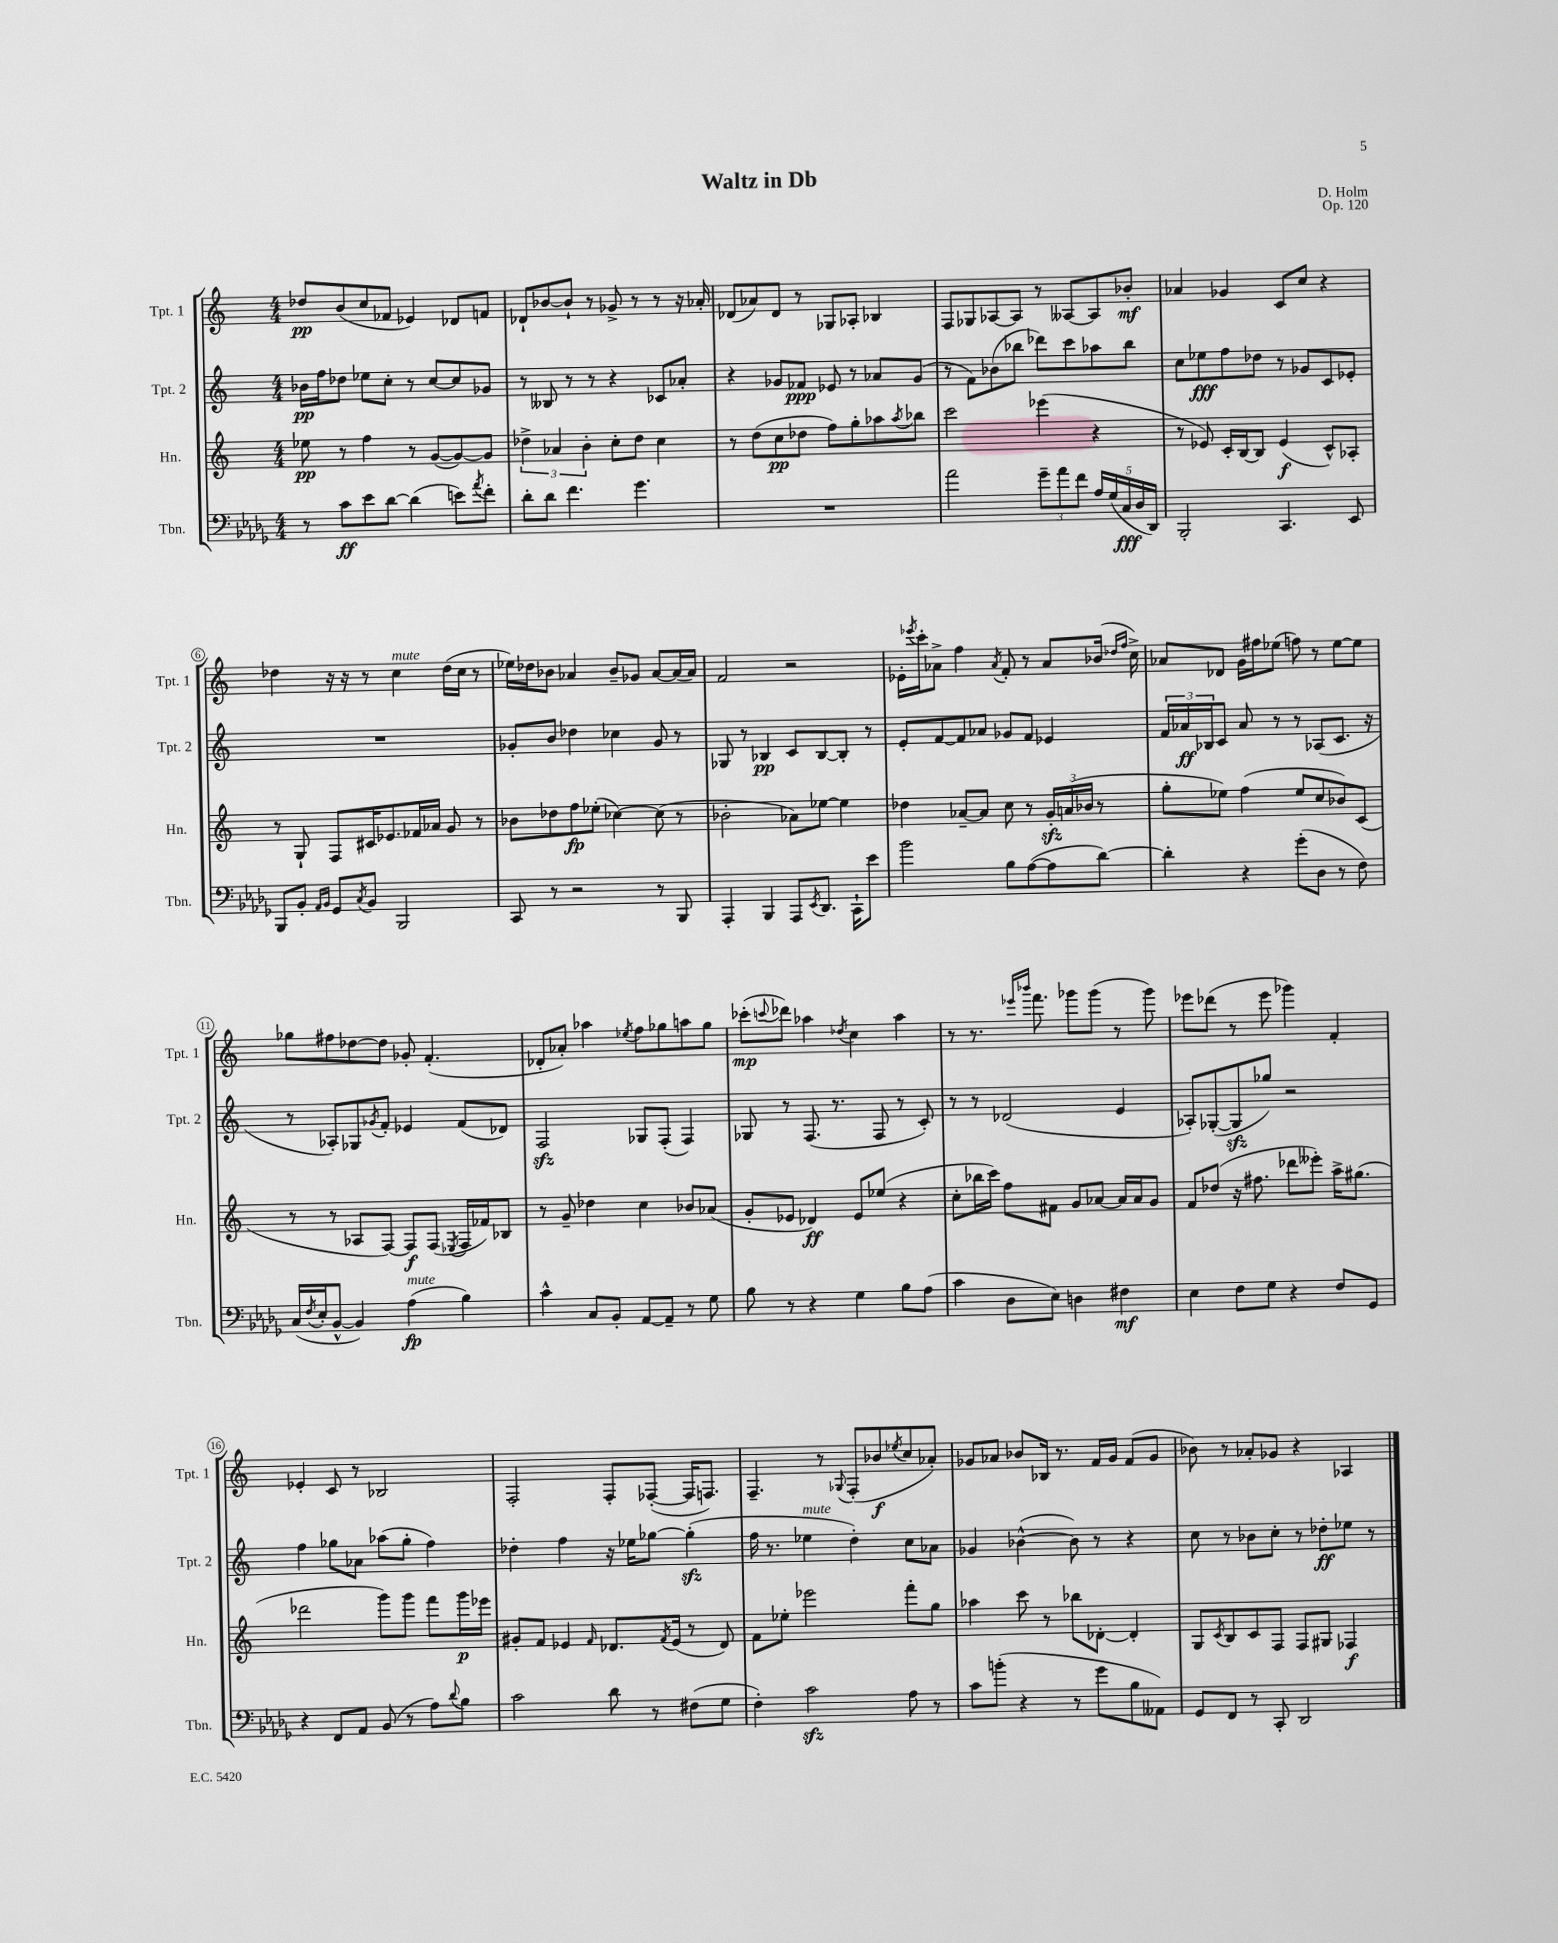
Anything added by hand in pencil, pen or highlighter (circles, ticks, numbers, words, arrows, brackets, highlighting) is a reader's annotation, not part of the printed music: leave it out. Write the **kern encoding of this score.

**kern	**dynam	**kern	**dynam	**kern	**dynam	**kern	**dynam
*part4	*part4	*part3	*part3	*part2	*part2	*part1	*part1
*staff4	*staff4	*staff3	*staff3	*staff2	*staff2	*staff1	*staff1
*I"Tbn.	*	*I"Hn.	*	*I"Tpt. 2	*	*I"Tpt. 1	*
*I'Tbn.	*	*I'Hn.	*	*I'Tpt. 2	*	*I'Tpt. 1	*
*clefF4	*	*clefG2	*	*clefG2	*	*clefG2	*
*k[b-e-a-d-g-]	*	*k[]	*	*k[]	*	*k[]	*
*M4/4	*	*M4/4	*	*M4/4	*	*M4/4	*
=1	=1	=1	=1	=1	=1	=1	=1
8r	.	8ee-X\	pp	16b-X\LL	pp	8dd-X/L	pp
.	.	.	.	16ff\J	.	.	.
8c\L	ff	8r	.	8dd-X\J	.	(8b/	.
8e-\	.	4ff\	.	8ee-X\L	.	8cc/	.
[8d-\J	.	.	.	8cc'\J	.	8f-X/J	.
(4d-\]	.	8r	.	8r	.	4e-X/)	.
.	.	([8g/L	.	[8cc/L	.	.	.
8en\L)	.	8g/_)	.	8cc/]	.	8d-X/L	.
8qa-/	.	.	.	.	.	.	.
8f'\J	.	8g/J]	.	8g-X/J	.	8fn/J	.
=2	=2	=2	=2	=2	=2	=2	=2
8d-'\L	.	6dd-X^\	.	8r	.	8d-X`/L	.
8d-\J	.	.	.	8B--X/	.	[8b-X/	.
.	.	6a-X/	.	.	.	.	.
4.f\	.	.	.	8r	.	8b-`/J]	.
.	.	6b'\	.	.	.	.	.
.	.	.	.	8r	.	8r	.
.	.	8cc'\L	.	4r	.	8g-X^/	.
4.g-\	.	8dd-\J	.	.	.	8r	.
.	.	4cc\	.	8c-X/L	.	8r	.
.	.	.	.	8a-X'/J	.	16r	.
.	.	.	.	.	.	16a-X'/	.
=3	=3	=3	=3	=3	=3	=3	=3
1r	.	8r	.	4r	.	(8d-X/L	.
.	.	(8dd\L	.	.	.	8a-X/)	.
.	.	8cc\	pp	8g-X/L	.	8d-/J	.
.	.	8dd-X\J	.	8f-X/J	ppp	8r	.
.	.	8ff\L)	.	8e-X/	.	8G-X/L	.
.	.	8gg'\	.	8r	.	8A-X'/J	.
.	.	8aa-X\	.	8a-X/L	.	4B-X/	.
.	.	8qaa-/	.	.	.	.	.
.	.	8bb-X\J	.	(8g-/J	.	.	.
=4	=4	=4	=4	=4	=4	=4	=4
2a-\	.	2ccc\	.	8r	.	8F/L	.
.	.	.	.	8f\L)	.	8G-X/	.
.	.	.	.	(8b-X\	.	[8A-X/	.
.	.	.	.	8bb-X\J	.	8A-/J]	.
12g-~\L	.	(4eee-X\	.	8ddd-X\L)	.	8r	.
12a-\	.	.	.	.	.	.	.
.	.	.	.	8ccc\	.	[8A--X/L	.
12f\J	.	.	.	.	.	.	.
20A-/LL	.	4r	.	8aa-X\	.	8A--/]	.
(20G-/	.	.	.	.	.	.	.
20C/	fff	.	.	.	.	.	.
.	.	.	.	8bb-\J	.	8b-X'/J	mf
20D-/	.	.	.	.	.	.	.
20DD-/JJ)	.	.	.	.	.	.	.
=5	=5	=5	=5	=5	=5	=5	=5
2BBB-'/	.	8r	.	8cc\L	.	4a-X/	.
.	.	8e-X/)	.	8ee-X\	fff	.	.
.	.	16c'/LL	.	8ff\	.	4g-X/	.
.	.	[16B/J	.	.	.	.	.
.	.	8B/J]	.	8dd-X\J	.	.	.
4.CC/	.	(4e-/	f	8r	.	8c/L	.
.	.	.	.	8g-X/L	.	8cc/J	.
.	.	8c^^/L)	.	8c/	.	4r	.
8EE-/	.	8A-X'/J	.	8e-X'/J	.	.	.
!!LO:LB:g=z
=6	=6	=6	=6	=6	=6	=6	=6
8BBB-/L	.	8r	.	1r	.	4dd-X\	.
8BB-'/J	.	8G`/	.	.	.	.	.
16qqAA-/LL	.	.	.	.	.	.	.
16qqBB-/JJ	.	.	.	.	.	.	.
8GG-/L	.	8F/L	.	.	.	16r	.
.	.	.	.	.	.	16r	.
8qC/	.	.	.	.	.	.	.
8BB-/J	.	16c#X/K	.	.	.	8r	.
.	.	8.e-X/	.	.	.	.	.
!	!	!	!	!	!	!LO:TX:a:i:t=mute	!
2BBB-/	.	.	.	.	.	4cc\	.
.	.	16f-X/L	.	.	.	.	.
.	.	16a-X/JJ	.	.	.	.	.
.	.	8g/	.	.	.	(16dd-\LL	.
.	.	.	.	.	.	16cc\JJ	.
.	.	8r	.	.	.	8r	.
=7	=7	=7	=7	=7	=7	=7	=7
8CC/	.	8b-X\L	.	8g-X'/L	.	16ee-X\LL)	.
.	.	.	.	.	.	16dd-X\J	.
8r	.	8dd-X\	.	8b/J	.	8b-X\J	.
2r	.	8ff\	fp	4dd-X\	.	4a-X/	.
.	.	(8ee-X'\J	.	.	.	.	.
.	.	[4cc-X\)	.	4cc-X\	.	8b-~/L	.
.	.	.	.	.	.	8g-X/J	.
8r	.	(8cc-\]	.	8g-/	.	[8a-/L	.
8BBB-/	.	8r	.	8r	.	(16a-/L]	.
.	.	.	.	.	.	16a-/JJ)	.
=8	=8	=8	=8	=8	=8	=8	=8
4AAA-'/	.	2b-X'\	.	8G-X/	.	2f/	.
.	.	.	.	8r	.	.	.
4BBB-/	.	.	.	4B-X/	pp	.	.
8AAA-/L	.	8a-X\L)	.	8c/L	.	2r	.
8qEE-/	.	.	.	.	.	.	.
8.DD-/J	.	[8ee-X\J	.	[8B-/	.	.	.
.	.	4ee-\]	.	8B-'/J]	.	.	.
16CC`\KL	.	.	.	.	.	.	.
8e-\J	.	.	.	8r	.	.	.
=9	=9	=9	=9	=9	=9	=9	=9
2b-\	.	4dd-X\	.	8e'/L	.	16e-X'\LL	.
.	.	.	.	.	.	8qeee-X/	.
.	.	.	.	.	.	16ccc'\J	.
.	.	.	.	[8f/	.	8a-X^\J	.
.	.	[8a-X~/L	.	8f/]	.	4ff\	.
.	.	8a-/J]	.	8a-X/J	.	.	.
.	.	.	.	.	.	8qa-/	.
8B-\L	.	8cc\	.	8g-X/L	.	8f'/	.
([8A-\	.	8r	.	8f/J	.	8r	.
8A-\]	.	24gzz'/LL	.	4e-X/	.	8a-/L	.
.	.	(24an/	.	.	.	.	.
.	.	24b-X/JJ	.	.	.	.	.
[8d-\J)	.	8r	.	.	.	(16b-X/Jk	.
.	.	.	.	.	.	16qqdd-X/LL	.
.	.	.	.	.	.	16qqff/JJ	.
.	.	.	.	.	.	16cc^\)	.
=10	=10	=10	=10	=10	=10	=10	=10
4d-'\]	.	8gg'\L	.	24f/LL	.	8a-X/L	.
.	.	.	.	24a-X/	ff	.	.
.	.	.	.	24B-X/J	.	.	.
.	.	8ee-X\J)	.	8c/J	.	8d-X/J	.
4r	.	(4ff\	.	8a-/	.	16g\LL	.
.	.	.	.	.	.	16ff#X\J	.
.	.	.	.	8r	.	(8ee-X\J	.
(8g-'\L	.	8ee-/L	.	8r	.	8ffn\)	.
8D-\J	.	8cc/	.	(8A-X/L	.	8r	.
8r	.	8b-X/)	.	8.c/J	.	[8ee-\L	.
8F\)	.	(8c/J	.	.	.	8ee-\J]	.
.	.	.	.	16r	.	.	.
!!LO:LB:g=z
=11	=11	=11	=11	=11	=11	=11	=11
(16C/LL	.	8r	.	8r	.	8gg-X\L	.
8qF/	.	.	.	.	.	.	.
16E-'/J	.	.	.	.	.	.	.
[8BB-^^/J	.	8r	.	8A-X'/L)	.	8ff#X\	.
4BB-/])	.	8A-X/L	.	8G-X/	.	[8dd-X\	.
.	.	.	.	8qg-X/	.	.	.
.	.	[8F/J)	.	8f'/J	.	8dd-\J]	.
!LO:TX:a:i:t=mute	!	!	!	!	!	!	!
(4A-\	fp	8F/L]	f	4e-X/	.	8g-X'/	.
.	.	(8F/J	.	.	.	(4.f'/	.
.	.	8qE-X/	.	.	.	.	.
4B-\)	.	16F/LL	.	(8f/L	.	.	.
.	.	16f-X/J)	.	.	.	.	.
.	.	8B-X/J	.	8d-X/J)	.	.	.
=12	=12	=12	=12	=12	=12	=12	=12
4c^^\	.	8r	.	2Fzz/	.	8d-X'/L	.
.	.	8g~/	.	.	.	8a-X'/J)	.
8C/L	.	4dd-X\	.	.	.	4aa-X\	.
8BB-'/J	.	.	.	.	.	.	.
.	.	.	.	.	.	8qee-X/	.
[8AA-/L	.	4cc\	.	8G-X/L	.	8ff\L	.
8AA-~/J]	.	.	.	(8F'/J	.	8gg-X\	.
8r	.	8b-X/L	.	4F/)	.	8aan\	.
8G-\	.	(8a-X/J	.	.	.	8gg-\J	.
=13	=13	=13	=13	=13	=13	=13	=13
8B-\	.	8g'/L	.	8G-X/	.	(8ccc-X'\L	mp
.	.	.	.	.	.	8qqcccn/	.
8r	.	8e-X/J	.	8r	.	8ddd-X\J)	.
4r	.	4d-X/)	ff	(8.F/	.	4aa-X\	.
.	.	.	.	8.r	.	.	.
.	.	.	.	.	.	8qdd-X/	.
4G-\	.	8e-/L	.	.	.	4cc\	.
.	.	(8ee-X/J	.	8F/	.	.	.
8B-\L	.	4r	.	8r	.	4aa-\	.
(8A-\J	.	.	.	8c'/)	.	.	.
=14	=14	=14	=14	=14	=14	=14	=14
4c\	.	8cc'\L	.	8r	.	8r	.
.	.	16bb-X\L	.	8r	.	8.r	.
.	.	16ccc\JJ)	.	.	.	.	.
8D-\L	.	8ff\L	.	(2d-X/	.	.	.
.	.	.	.	.	.	16qqeee-X/LL	.
.	.	.	.	.	.	16qqbbb-X/JJ	.
.	.	.	.	.	.	8.fff\	.
8E-\J)	.	8f#X\J	.	.	.	.	.
4Dn\	.	8g/L	.	.	.	8ggg-X\L	.
.	.	[8a-X/J	.	.	.	(8ggg-\J	.
4F#X\	mf	16a-/LL]	.	4e/	.	8r	.
.	.	16a-/J	.	.	.	.	.
.	.	8g/J	.	.	.	8ggg-\)	.
=15	=15	=15	=15	=15	=15	=15	=15
4E-\	.	8f/L	.	8A-X'/L)	.	8eee-X\L	.
.	.	(8dd-X/J	.	([8G-X'/	.	(8ddd-X\J	.
8F\L	.	16r	.	8G-zz/]	.	8r	.
.	.	8.ff#X\	.	.	.	.	.
8G-\J	.	.	.	8gg-X/J)	.	8eee-\	.
4r	.	8ddd-X\L	.	2r	.	4ggg-X\)	.
.	.	8eee--X'\J)	.	.	.	.	.
8F/L	.	16aa^\KL	.	.	.	4f'/	.
.	.	(8.gg#X\J	.	.	.	.	.
8GG-/J	.	.	.	.	.	.	.
!!LO:LB:g=z
=16	=16	=16	=16	=16	=16	=16	=16
4r	.	2ddd-X\	.	4ff\	.	4e-X'/	.
8FF/L	.	.	.	8gg-X\L	.	8c/	.
8AA-/J	.	.	.	8a-X\J	.	8r	.
(8BB-/	.	8ggg\L)	.	(8aa-X\L	.	2B-X/	.
8r	.	8ggg\J	.	8gg-'\J	.	.	.
8A-\L)	.	8fff\L	.	4ff\)	.	.	.
8qqd-/	.	.	.	.	.	.	.
8B-\J	.	16ggg\L	p	.	.	.	.
.	.	16eee-X\JJ	.	.	.	.	.
=17	=17	=17	=17	=17	=17	=17	=17
2c\	.	8g#X'/L	.	4dd-X'\	.	2F'/	.
.	.	8f/J	.	.	.	.	.
.	.	4e-X/	.	4ff\	.	.	.
.	.	16qqf/	.	.	.	.	.
8d-\	.	8.d-X/L	.	16r	.	8F'/L	.
.	.	.	.	16ee-X\KL	.	.	.
8r	.	.	.	[8gg-X\J	.	([8F-X'/J	.
.	.	8qf/	.	.	.	.	.
.	.	(16e-/Jk	.	.	.	.	.
(8F#X\L	.	8r	.	(4gg-zz'\]	.	16F-/KL]	.
.	.	.	.	.	.	8.Fn/J)	.
8G-\J	.	8d-/)	.	.	.	.	.
=18	=18	=18	=18	=18	=18	=18	=18
4F'\)	.	8f\L	.	16ff\	.	4.F~/	.
.	.	.	.	8.r	.	.	.
.	.	8ee-X'\J	.	.	.	.	.
!	!	!	!	!LO:TX:a:i:t=mute	!	!	!
2czz\	.	2eee-X\	.	4ee-X\	.	.	.
.	.	.	.	.	.	8r	.
.	.	.	.	.	.	8qqG-X/	.
.	.	.	.	4dd'\)	.	(8F'/L	.
.	.	.	.	.	.	8b-X/	f
.	.	.	.	.	.	8qee-X/	.
8A-\	.	8fff'\L	.	8cc\L	.	8cc/	.
8r	.	8gg\J	.	8a-X\J	.	8a-X'/J)	.
=19	=19	=19	=19	=19	=19	=19	=19
8c\L	.	4aa-X\	.	4g-X/	.	8g-X/L	.
(8bn'\J	.	.	.	.	.	8a-X/J	.
4r	.	8ccc\	.	([4b-X^^\	.	8b-X/L	.
.	.	8r	.	.	.	16B-X/Jk	.
.	.	.	.	.	.	8.r	.
8r	.	8bb-X\L	.	8b-\])	.	.	.
8g-\L	.	[8d-X'\J	.	8r	.	16f/LL	.
.	.	.	.	.	.	16g-/JJ	.
8B-\	.	4d-'/]	.	4r	.	(8f/L	.
8AA--X\J)	.	.	.	.	.	8g-/J	.
=20	=20	=20	=20	=20	=20	=20	=20
8GG-/L	.	8G/L	.	8cc\	.	8b-X\)	.
.	.	8qc/	.	.	.	.	.
8FF/J	.	8B/	.	8r	.	8r	.
8r	.	8c/	.	8b-X\L	.	8a-X'/L	.
8CC'/	.	8F/J	.	8cc'\J	.	8g-X/J	.
2DD-/	.	8F/L	.	8r	.	4r	.
.	.	8G#X/J	.	8dd-X'\L	ff	.	.
.	.	4F-X/	f	8ee-X\J	.	4A-X/	.
.	.	.	.	8r	.	.	.
==	==	==	==	==	==	==	==
*-	*-	*-	*-	*-	*-	*-	*-
